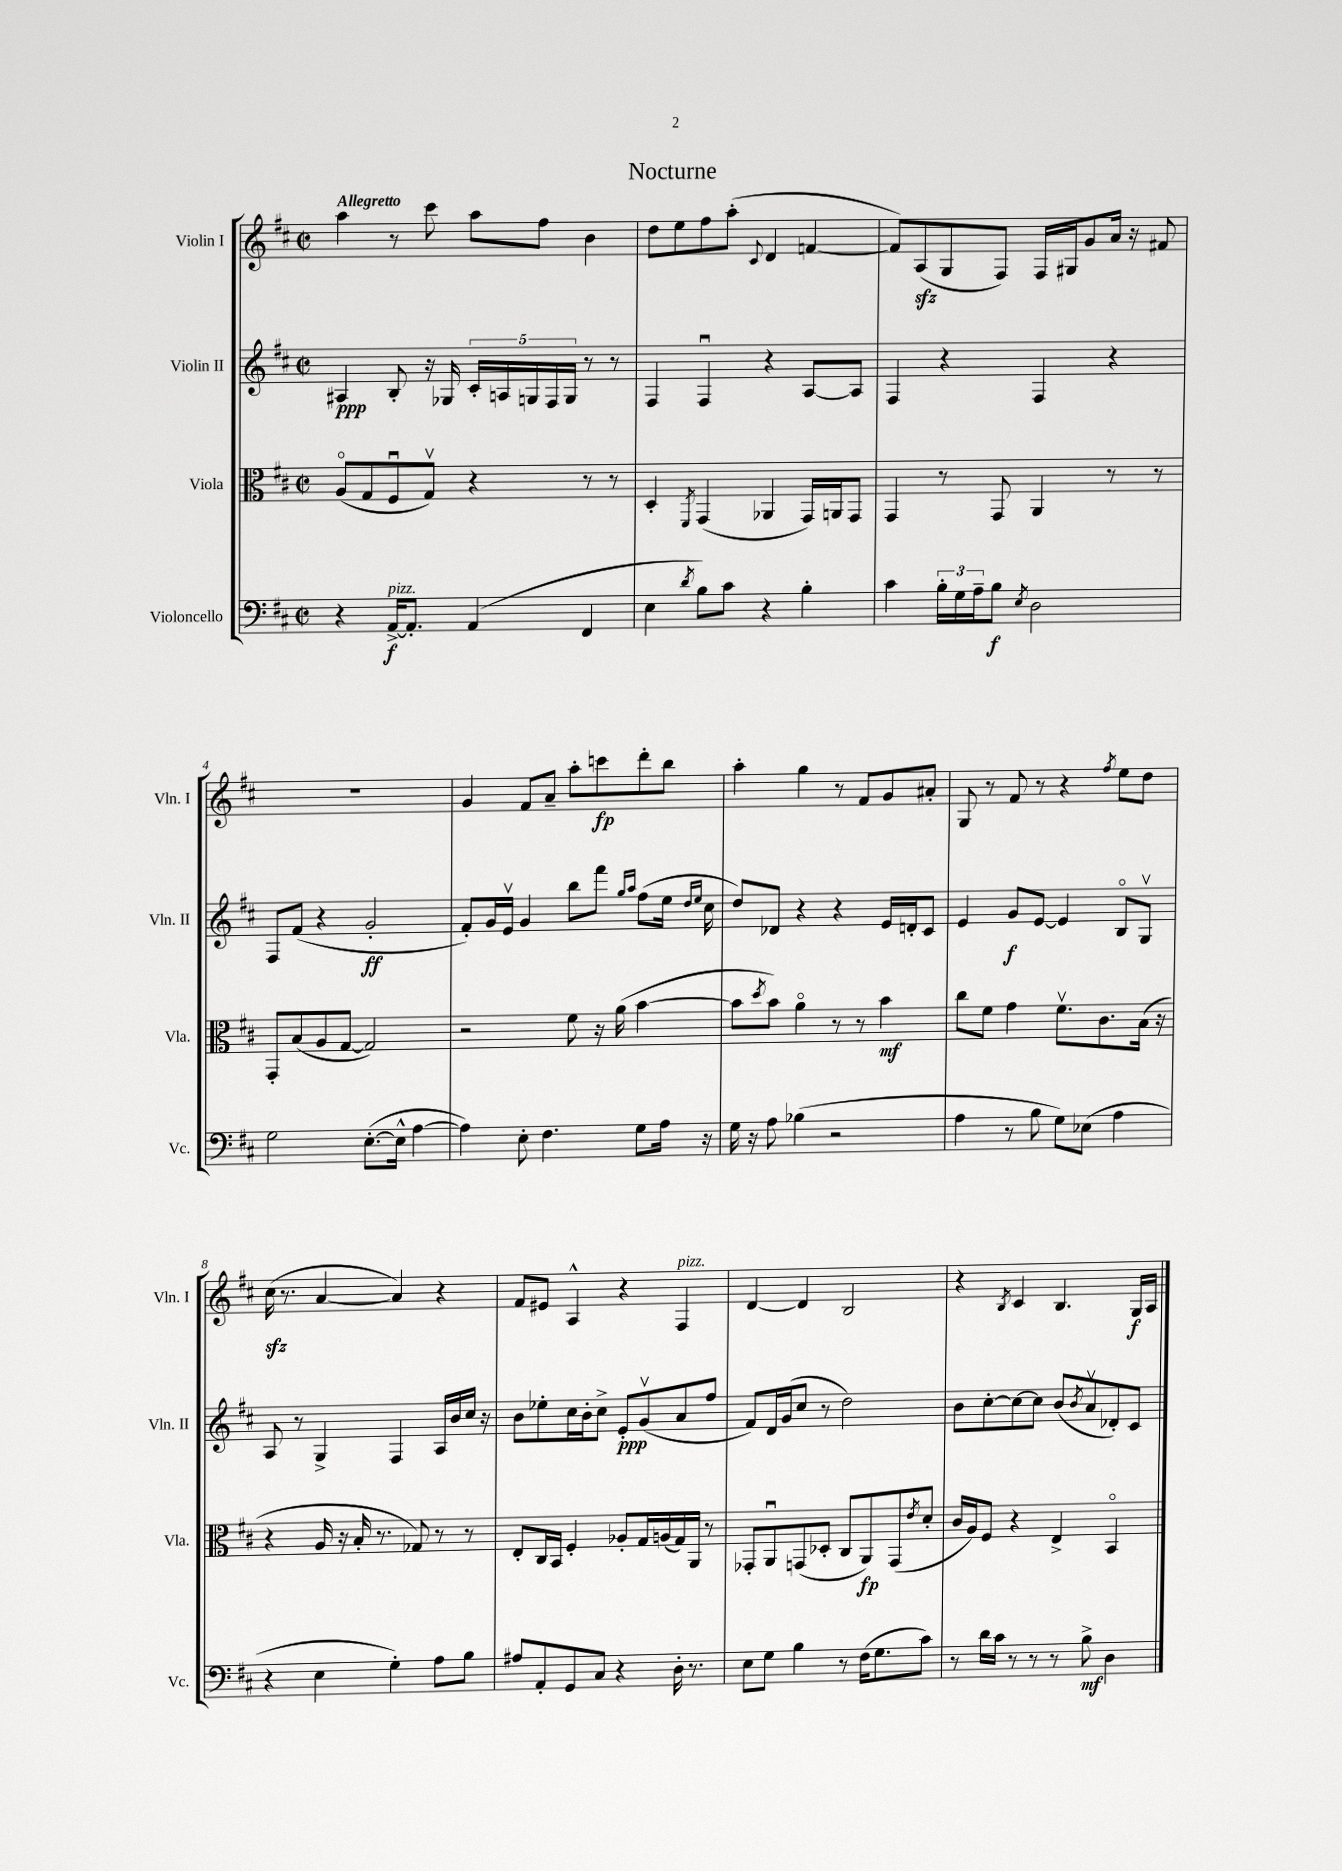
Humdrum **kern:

**kern	**kern	**kern	**kern
*staff4	*staff3	*staff2	*staff1
*clefF4	*clefC3	*clefG2	*clefG2
*k[f#c#]	*k[f#c#]	*k[f#c#]	*k[f#c#]
*M2/2	*M2/2	*M2/2	*M2/2
*met(c|)	*met(c|)	*met(c|)	*met(c|)
4r	(8Ao	4A#	4aa
.	8G	.	.
[16AA^	8F#u	8B'	8r
8.AA']	.	.	.
.	8Gv)	16r	8ccc#
.	.	16G-	.
(4AA	4r	20c#'	8aa
.	.	20A	.
.	.	20G	.
.	.	.	8ff#
.	.	20F#	.
.	.	20G	.
4FF#	8r	8r	4b
.	8r	8r	.
=	=	=	=
4E	4D'	4F#	8dd
.	.	.	8ee
8qd	8qFF#	.	.
8B)	(4GG	4F#u	8ff#
8c#	.	.	(8aa'
.	.	.	8qqc#
4r	4AA-	4r	4d
4B'	16GG)	[8A	[4f
.	16AA	.	.
.	8GG	8A]	.
=	=	=	=
4c#	4GG	4F#	8f])
.	.	.	(8A
24B'	8r	4r	8G
24G	.	.	.
24A~	.	.	.
8B	8GG	.	8F#)
8qE	.	.	.
2D	4AA	4F#	16F#
.	.	.	16G#
.	.	.	8g
.	8r	4r	16a
.	.	.	16r
.	8r	.	8f#
=	=	=	=
2G	8GG'	8F#	1r
.	(8B	(8f#	.
.	8A	4r	.
.	[8G	.	.
([8.E'	2G])	2g'	.
16E^^]	.	.	.
[4A	.	.	.
=	=	=	=
4A])	2r	8f#')	4g
.	.	16g	.
.	.	16ev	.
8E'	.	4g	8f#
4.F#	.	.	8a~
.	8f#	8bb	8aa'
.	16r	8fff#	8ccc
.	(16a	.	.
.	.	16qqgg	.
.	.	16qqaa	.
8G	[4b	(8ff#	8ddd'
16A	.	16ee	8bb
.	.	16qqdd	.
.	.	16qqee	.
16r	.	16cc#	.
=	=	=	=
16G	8b]	8dd)	4aa'
16r	.	.	.
.	8qdd	.	.
8A	8b)	8d-	.
(4B-	4ao	4r	4gg
2r	8r	4r	8r
.	8r	.	8f#
.	4b	16e	8g
.	.	16d'	.
.	.	8c#	8a#'
=	=	=	=
4A	8cc#	4e	8G
.	8f#	.	8r
8r	4g	8g	8f#
8B	.	[8e	8r
8G)	8.f#v	4e]	4r
(8E-	.	.	.
.	8.c#	.	.
.	.	.	8qff#
4A	.	8Bo	8ee
.	(16B	8Gv	8dd
.	16r	.	.
=	=	=	=
4r	4r	8A	(16cc#
.	.	.	8.r
.	.	8r	.
4E	16A	4G^	[4a
.	16r	.	.
.	16B'	.	.
.	8.r	.	.
4G')	.	4F#	4a])
.	8G-)	.	.
8A	8r	16A	4r
.	.	16b	.
8B	8r	16cc#	.
.	.	16r	.
=	=	=	=
8A#	8E'	8b	8f#
8AA'	16C#	8ee-'	8e#
.	16BB	.	.
8GG	4F#'	16cc#	4A^^
.	.	16b'	.
8C#	.	8cc#^	.
4r	8A-'	8e'	4r
.	16G	(8gv	.
.	(16A	.	.
16D'	16G)	8a	4F#
8.r	16AA	.	.
.	8r	8ff#	.
=	=	=	=
8E	8GG-'	8f#)	[4d
8G	8AAu	16d	.
.	.	(16g	.
4B	(8GG	8cc#	4d]
.	8D-'	8r	.
8r	8C#	2dd)	2B
(16F#	8AA)	.	.
8.G	.	.	.
.	(8GG	.	.
.	8qe	.	.
8c#)	8d'	.	.
=	=	=	=
8r	16c#	8b	4r
.	16A)	.	.
16d	8F#	[8cc#'	.
16c#	.	.	.
.	.	.	8qB
8r	4r	8cc#_	4c#
8r	.	8cc#]	.
8r	4E^	(8b	4.B
.	.	8qb	.
8B^	.	8av	.
4D	4BBo	8d-')	.
.	.	8c#	16G
.	.	.	16A
==	==	==	==
*-	*-	*-	*-
